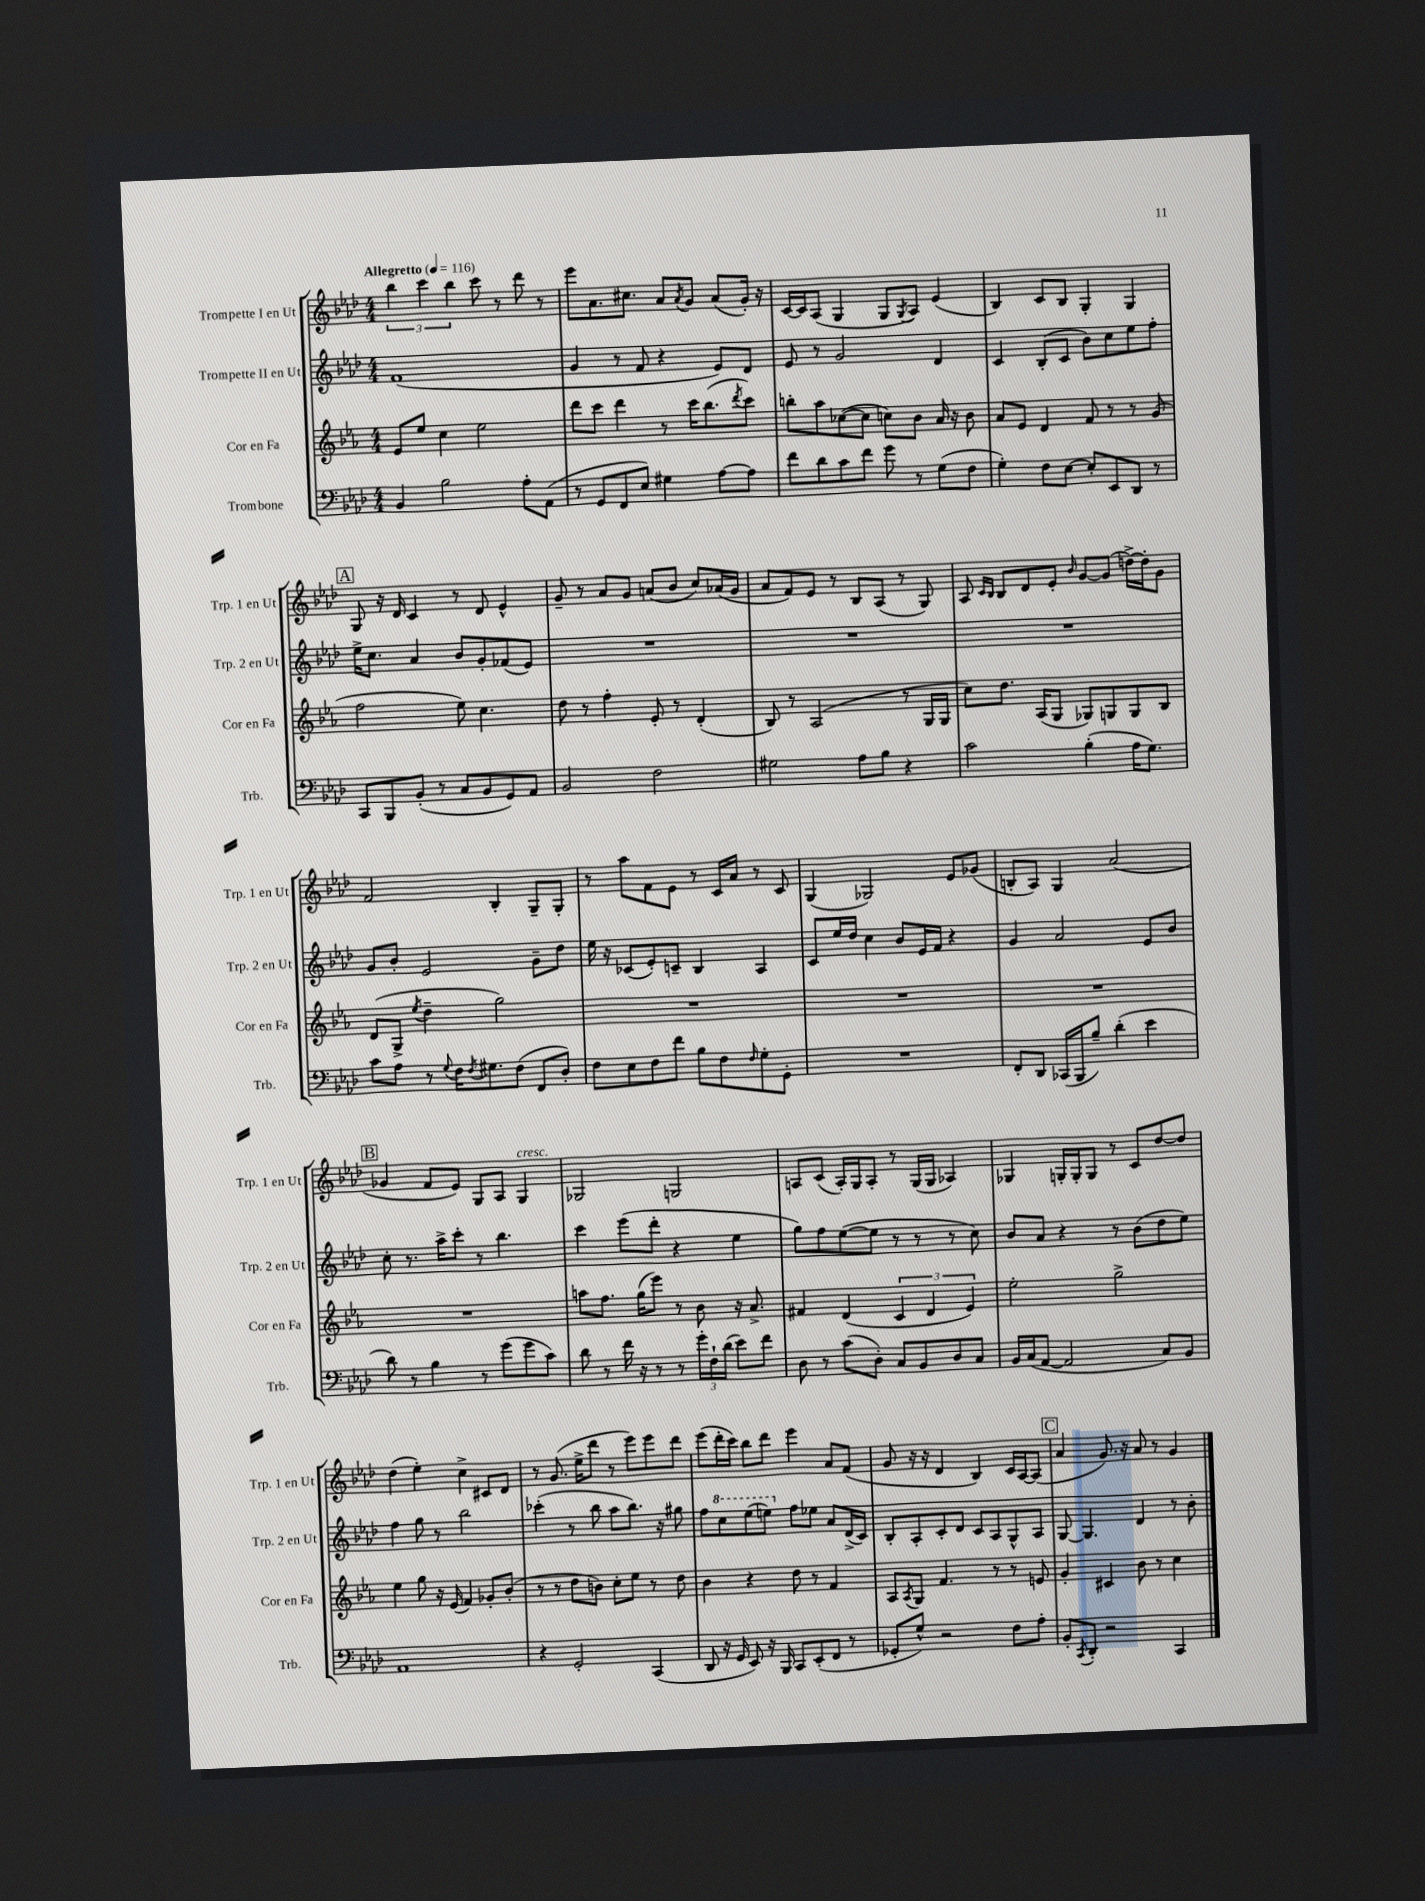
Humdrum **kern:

**kern	**kern	**kern	**kern
*staff4	*staff3	*staff2	*staff1
*clefF4	*clefG2	*clefG2	*clefG2
*k[b-e-a-d-]	*k[b-e-a-]	*k[b-e-a-d-]	*k[b-e-a-d-]
*M4/4	*M4/4	*M4/4	*M4/4
*MM116	*MM116	*MM116	*MM116
4BB-	8e-	(1f	6bb-
.	8ee-	.	.
.	.	.	6ccc
2B-	4cc	.	.
.	.	.	6bb-
.	2ee-	.	8ccc
.	.	.	8r
8A-'	.	.	8ddd-
(8AA-	.	.	8r
=	=	=	=
8r	8ddd	4g	8eee-
8GG	8ccc	.	8.a-
8FF	4ddd	8r	.
.	.	.	8.cc#
8E-)	.	8f	.
4G#	8r	4r	8a-
.	.	.	8qa-
.	16ccc	.	8g
.	(8.bb-	.	.
[8A-	.	8e-)	(8a-
.	8qddd	.	.
8A-]	8ccc)	8d-	16g')
.	.	.	16r
=	=	=	=
8f	8bb'	8e-	[16c
.	.	.	16c]
8d-	8aa-	8r	(8A-
8c	([8cc-	2g	4G
8f	8cc-]	.	.
8g	8cc)	.	8G
.	.	.	8qG
8r	8b-	.	8A-)
(8G	16a-	4d-	(4e-
.	16r	.	.
8F	8b-	.	.
=	=	=	=
4G')	8a-	4c	4B-)
.	8e-	.	.
8F	4d	(8B-'	8c
[8E-	.	8c	8B-
8E-']	8f	8b-)	4G'
8EE-	8r	8cc	.
8DD-	8r	8ee-	4G
8r	(8g	8ff'	.
=	=	=	=
8CC	2ff	16ee-^	8G
.	.	8.cc	.
8BBB-	.	.	16r
.	.	.	16d-
(8BB-'	.	4a-	4c
8r	.	.	.
8C	8ee-)	8b-	8r
8BB-	4.cc	8g'	8d-
8GG)	.	(8f-	4e-^^
8AA-	.	8e-)	.
=	=	=	=
2BB-	8dd	1r	8g~
.	8r	.	8r
.	4ff'	.	8a-
.	.	.	8g
2F	8e-'	.	(8a
.	8r	.	8b-
.	(4d'	.	8cc)
.	.	.	(16a-
.	.	.	16g
=	=	=	=
2G#	8B-)	1r	8a-
.	8r	.	8f)
.	(2A-	.	8e-
.	.	.	8r
8A-	.	.	8B-
8B-	.	.	(8A-
4r	8r	.	8r
.	16G	.	8G)
.	16G	.	.
=	=	=	=
2c	8cc)	1r	8A-
.	.	.	16qqc
.	.	.	16qqB-
.	8.dd	.	8B-
.	.	.	8d-
.	(16A-	.	.
.	8G	.	8e-'
.	.	.	16qqb-
(4B-'	8G-)	.	[8g
.	8G	.	(8g]
16A-	8G	.	[16dd^)
8.G)	.	.	16dd']
.	8B-	.	8g
=	=	=	=
8c	(8d	8g	2f
8A-	8G^	8b-'	.
.	8qee-	.	.
8r	4dd~	2e-	.
8qqG	.	.	.
16F	.	.	.
8qF	.	.	.
8.G#	.	.	.
.	2gg)	.	4B-'
(8F	.	.	.
8FF	.	8g~	8G~
8D-')	.	8dd-	8G'
=	=	=	=
8F	1r	16ee-	8r
.	.	16r	.
8E-	.	(8c-	8aa-
8F	.	8e-')	8f
8f	.	8c~	8e-
8B-	.	4B-	8r
8F	.	.	16c
.	.	.	16a-
16qqF	.	.	.
8G'	.	4A-	8r
8GG'	.	.	8c
=	=	=	=
1r	1r	8c	(4G
.	.	16ee-	.
.	.	16dd-	.
.	.	4cc	2G-)
.	.	8b-	.
.	.	16e-	.
.	.	16f	.
.	.	4r	8e-
.	.	.	(8g-
=	=	=	=
8FF'	1r	4g	8B'
8DD-	.	.	8A-)
(16CC-	.	2a-	4G
16BBB-	.	.	.
8B-~)	.	.	.
(4d-'	.	.	(2a-
4e-	.	8e-	.
.	.	8b-	.
=	=	=	=
8d-)	1r	8cc'	4g-
8r	.	8.r	.
4B-	.	.	8f
.	.	16aa-^	.
.	.	8ccc'	8e-)
8r	.	8r	8G
(8g	.	4.bb-	8A-
8g	.	.	4G
8c)	.	.	.
=	=	=	=
8d-	8aa	4ccc	2G-
8r	8.ff	.	.
16f	.	(8eee-	.
16r	(16gg	.	.
8r	8eee-)	8ddd-'	.
8r	8r	4r	2G
24g'	8b-	.	.
24F`	.	.	.
(24d-	.	.	.
8e-)	16r	4ee-	.
.	8.a-^	.	.
8f	.	.	.
=	=	=	=
8D-	4f#	8gg)	8A
8r	.	8ff	(8c
(8c	(4d	([8ee-	16A')
.	.	.	16G
8D-')	.	8ee-]	8A'
8C	6c	8r	8r
8BB-	.	8r	(16G
.	6d	.	.
.	.	.	16G
8D-	.	8r	4A-)
.	6e-)	.	.
8C	.	8cc)	.
=	=	=	=
16BB-	2ee-'	8b-	4G-
(16C	.	.	.
[8AA-	.	8a-	.
2AA-]	.	4r	16G'
.	.	.	16G'
.	.	.	8G
.	2gg^	8r	8r
.	.	(8b-	8c
8C)	.	8dd-	[8dd-
8BB-	.	8ee-)	8dd-]
=	=	=	=
1AA-	4ee-	4ff	(4dd-
.	8gg	8gg	4ee-')
.	16r	8r	.
.	(16e-	.	.
.	4f)	2bb-	4cc^
.	8g-'	.	8c#
.	(8b-'	.	8d-
=	=	=	=
4r	8r	(4ccc-'	8r
.	8r	.	(8.g
2GG'	8dd	8r	.
.	.	.	16ee-^
.	8b)	8bb-	8ddd-
.	8cc'	8aa-	8r
.	8ee-	8.bb-)	8eee-)
(4CC	8r	.	8eee-
.	.	16r	.
.	8dd	8gg#	8ddd-
=	=	=	=
8DD-	4b-	8ff	(8eee-
16r	.	8ccc	16ddd-'
16GG	.	.	16ccc)
8EE-)	4r	(8eee-	8bb-
16r	.	8eee)	8ddd-
16BBB-	.	.	.
8CC	8dd	8ff	4eee-
(8EE-'	8r	8ee-	.
8FF	4f	8a-	8a-
8r	.	(16d-^	(8f
.	.	16c)	.
=	=	=	=
8GG-'	8A-	8B-'	8g
.	8qA-	.	.
8G^^)	8G	8A-'	16r
.	.	.	16r
2r	4.f	8c'	4d-
.	.	8d-	.
.	.	8c	4B-)
.	8r	8A-	.
8F	8r	8G^^	16c
.	.	.	[16A-
8A-'	8e	8A-	(8A-]
=	=	=	=
8BB-'	4g'	[8G	4a-
8qCC	.	.	.
8DD-'	.	4.G]	.
2r	4c#	.	8.g)
.	.	.	16r
.	8b-	4d-	8a-
.	8r	.	8r
4CC	4cc	8r	4g
.	.	8b-'	.
==	==	==	==
*-	*-	*-	*-
